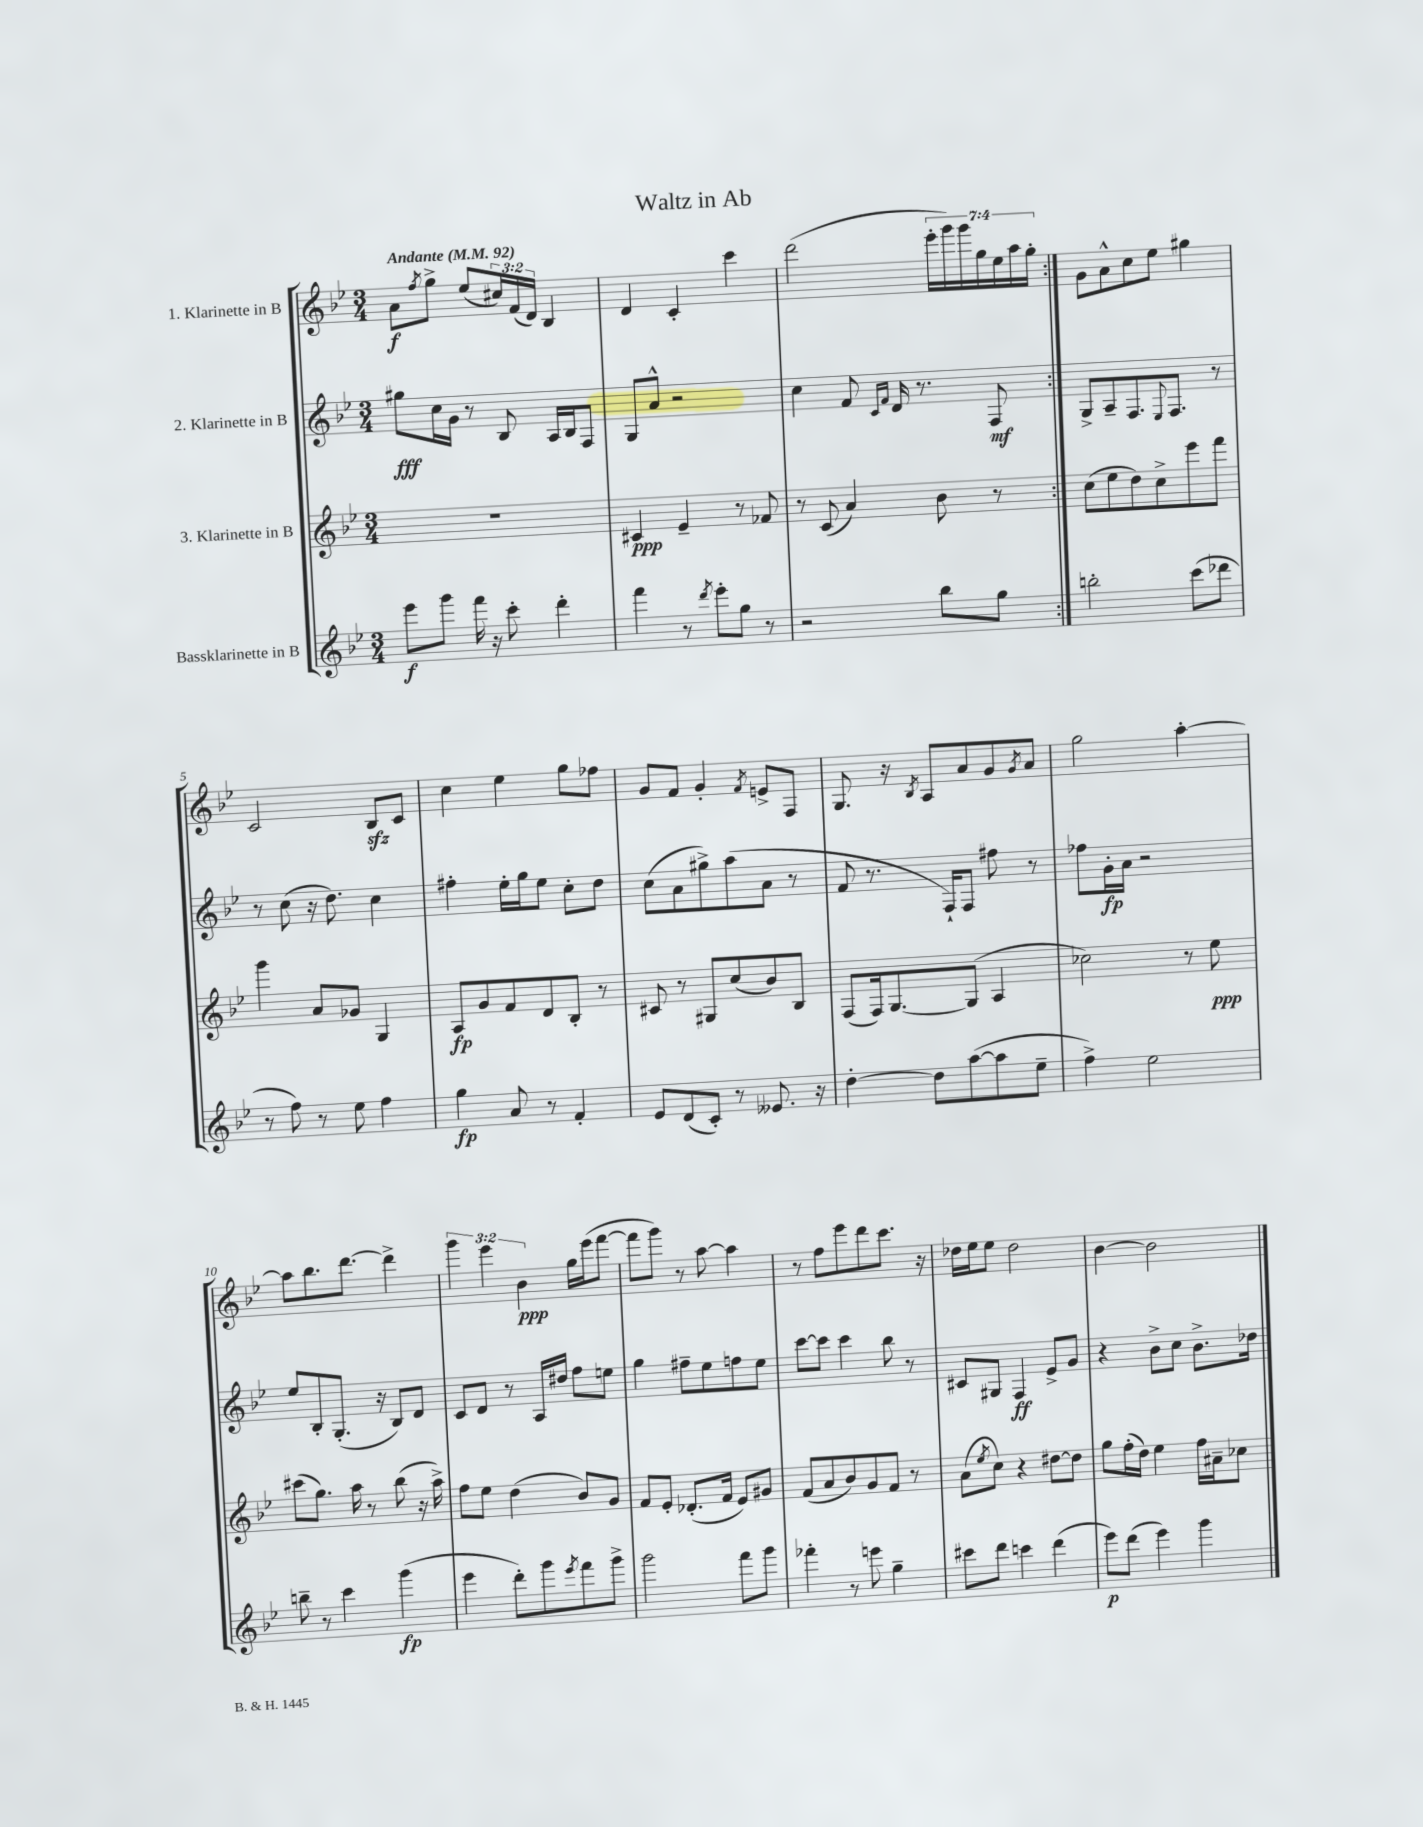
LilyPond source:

\header { title = "Waltz in Ab" }
<<
\new StaffGroup <<
\new Staff = "s0" \with { instrumentName = "1. Klarinette in B" } {
    \clef treble \key bes \major \numericTimeSignature \time 3/4 \override Staff.TupletNumber.text = #tuplet-number::calc-fraction-text \tempo "Andante" 4 = 92
    \repeat volta 2 { a'8\f \acciaccatura { f''8 } g''8-> ees''8( \tuplet 3/2 { cis''16) f'16( d'16) } bes4 |
    d'4 c'4-. c'''4 |
    d'''2( \tuplet 7/4 { ees'''16-. g'''16) g'''16 g''16 ees''16 a''16 g''16-. } | }
    g'8 a'8-^ c''8 ees''8 gis''4 |
    c'2 bes8\sfz c'8 |
    c''4 ees''4 g''8 fes''8 |
    g'8 f'8 g'4-. \acciaccatura { f'8 } e'8-> f8 |
    g8. r16 \acciaccatura { bes8 } a8 a'8 g'8 \acciaccatura { g'8 } a'8 |
    g''2 a''4~-. |
    a''8 bes''8. d'''8.~ d'''4-> |
    \tuplet 3/2 { g'''4 ees'''4 bes'4\ppp } g''16 ees'''16( f'''8~ |
    f'''8 g'''8) r8 a''8~ a''4 |
    r8 f''8 ees'''8 d'''8 c'''8. r16 |
    des''16 ees''16 ees''8 des''2 |
    bes'4~ bes'2 \bar "|." |
}
\new Staff = "s1" \with { instrumentName = "2. Klarinette in B" } {
    \clef treble \key bes \major \numericTimeSignature \time 3/4
    \repeat volta 2 { gis''8\fff c''16 g'16 r8 bes8 a16 bes16 f8 |
    g8 a'8-^ r2 |
    c''4 f'8 \grace { c'16 f'16 } d'16 r8. f8\mf | }
    g8-> a8-- f8. \appoggiatura { ees8 } f8. r8 |
    r8 c''8( r16 d''8.) c''4 |
    fis''4-. ees''16-. g''16 ees''8 c''8-. d''8 |
    c''8( a'8 gis''8->) a''8( a'8 r8 |
    f'8 r8. f16-!) f8 fis''8 r8 |
    fes''8 g'16-.\fp a'16 r2 |
    ees''8 bes8-. g8.-.( r16 bes8) d'8 |
    c'8 d'8 r8 a16 dis''16 f''8 e''8 |
    g''4 fis''8-- ees''8 f''8 ees''8 |
    c'''8~ c'''8 c'''4 bes''8 r8 |
    cis'8 gis8 f4\ff ees'8-> g'8 |
    r4 bes'8-> c''8 bes'8.-> des''16 \bar "|." |
}
\new Staff = "s2" \with { instrumentName = "3. Klarinette in B" } {
    \clef treble \key bes \major \numericTimeSignature \time 3/4
    \repeat volta 2 { R2. |
    cis'4\ppp ees'4-- r8 fes'8 |
    r8 c'8( a'4) bes'8 r8 | }
    c''8( ees''8 d''8) c''8-> ees'''8 f'''8 |
    g'''4 a'8 ges'8 g4 |
    a8\fp g'8 f'8 d'8 bes8-. r8 |
    cis'8 r8 gis8 c''8( bes'8) bes8 |
    f8( f16) g8.~ g8( a4 |
    ces''2) r8 ees''8\ppp |
    cis'''8( g''8.) a''16 r8 bes''8( r16 a''16->) |
    f''8 ees''8 d''4( bes'8) g'8 |
    f'8 ees'8-. des'8.-.( f'16 ees'8) gis'8 |
    f'8( a'8 bes'8) g'8 f'8 r8 |
    a'8( \acciaccatura { ees''8 } c''8) r4 dis''8~ dis''8 |
    g''8 f''16-.( d''16) ees''4 f''16 ais'16-- ces''8 \bar "|." |
}
\new Staff = "s3" \with { instrumentName = "Bassklarinette in B" } {
    \clef treble \key bes \major \numericTimeSignature \time 3/4
    \repeat volta 2 { ees'''8\f g'''8 f'''16 r16 c'''8-. d'''4-. |
    f'''4 r8 \acciaccatura { d'''8 } ees'''8-. g''8 r8 |
    r2 bes''8 g''8 | }
    b''2-. c'''8( des'''8 |
    r8 f''8) r8 ees''8 f''4 |
    g''4\fp a'8 r8 f'4-. |
    ees'8 d'8( c'8-.) r8 eeses'8. r16 |
    d''4~-. d''8 a''8~( a''8 ees''8-- |
    f''4->) ees''2 |
    b''8-- r8 c'''4 g'''4\fp( |
    ees'''4 d'''8-.) g'''8 \acciaccatura { ees'''8 } f'''8 g'''8-> |
    g'''2 f'''8 g'''8 |
    fes'''4-. r8 e'''8 g''4-- |
    cis'''8 d'''8 c'''4 d'''4( |
    ees'''8\p) d'''8( ees'''4) g'''4 \bar "|." |
}
>>
>>
